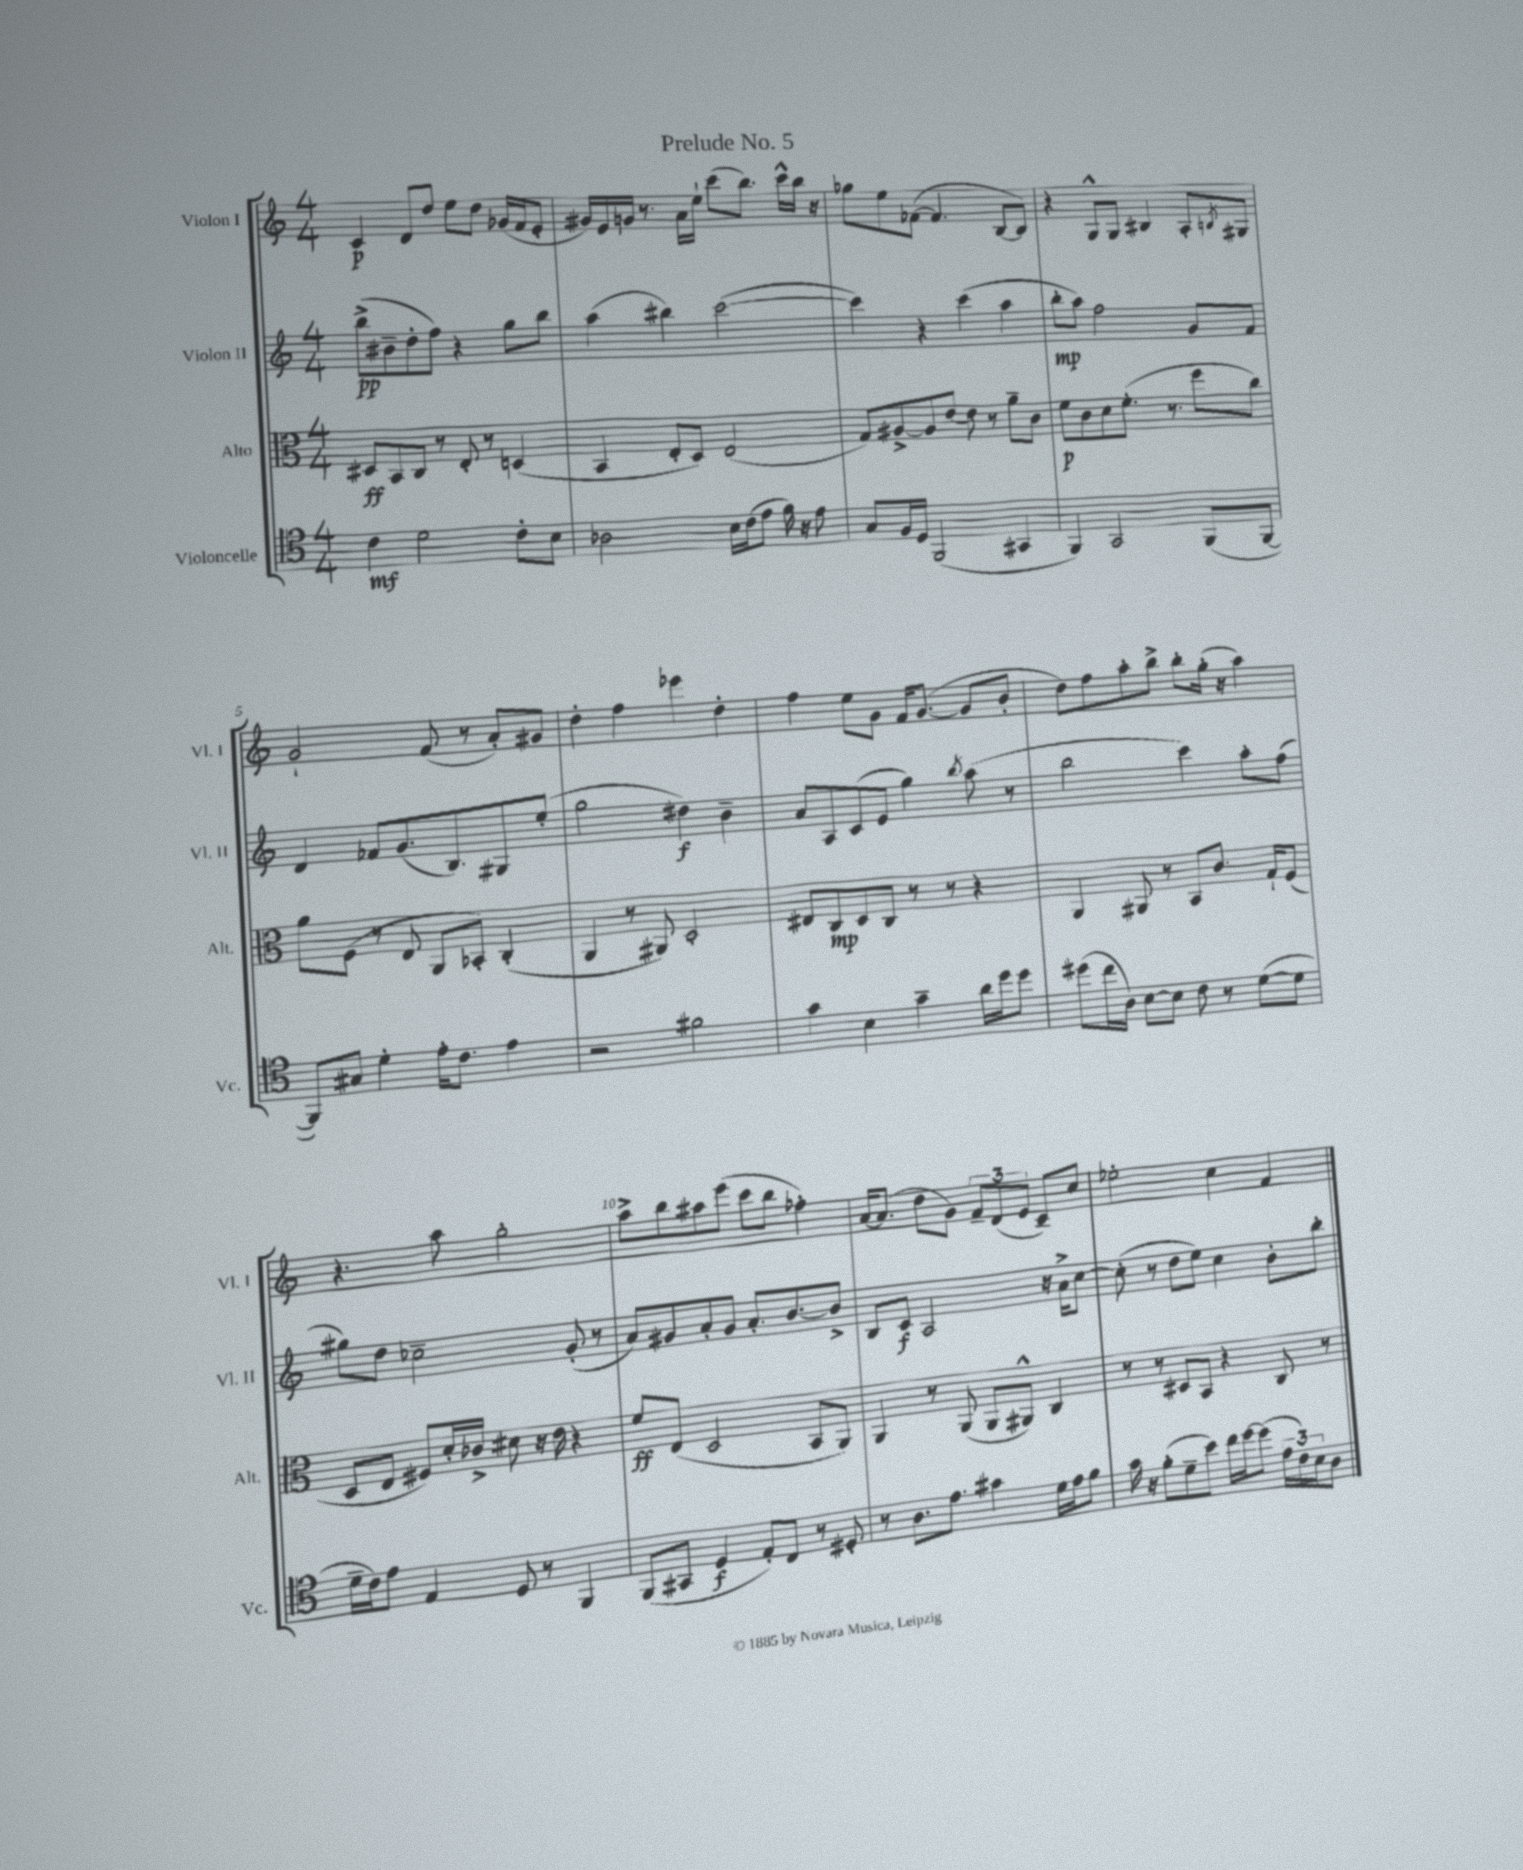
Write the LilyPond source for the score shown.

\header { title = "Prelude No. 5" }
<<
\new StaffGroup <<
\new Staff = "s0" \with { instrumentName = "Violon I" shortInstrumentName = "Vl. I" } {
    \clef treble \key c \major \numericTimeSignature \time 4/4
    c'4\p d'8 d''8 e''8 d''8 ges'16( f'16 e'8-. |
    gis'16) e'16 g'16 r8. a'16 e''16-! c'''8( b''8.) c'''16-^ b''16 r16 |
    ges''8 e''8 fes'8~( fes'4. b8~ b8) |
    r4 g8-^ g8 bis4 a8-. \acciaccatura { b8 } gis8 |
    g'2-! f'8( r8 a'8-.) gis'8 |
    d''4-. f''4 ees'''4 d''4-. |
    f''4 e''8 g'8 f'16 g'8.~( g'8 b'8-. |
    d''8) f''8 a''8-. b''8-> b''8-. g''16-.( r16 a''4) |
    r4. a''8 g''2-. |
    a''8-> b''8 ais''8 e'''8( c'''8 b''8 fes''4-.) |
    a'16~ a'8.( d''8 g'8) \tuplet 3/2 { f'8-- d'8( e'8 } c'8--) c''8 |
    ees''2-. c''4 f'4 \bar "|." |
}
\new Staff = "s1" \with { instrumentName = "Violon II" shortInstrumentName = "Vl. II" } {
    \clef treble \key c \major \numericTimeSignature \time 4/4
    b''8->\pp( bis'8-- d''8-. f''8) r4 g''8 b''8 |
    a''4( bis''4) c'''2~( |
    c'''4) r4 c'''4( a''4 |
    b''8-.\mp a''8) f''2 g'8 f'8 |
    d'4 fes'8 g'8.( b8.) gis8 e''8-.( |
    g''2 dis''4\f) b'4-- |
    a'8 a8 c'8( e'8 g''4) \acciaccatura { b''8 } a''8( r8 |
    b''2 c'''4) a''8-. f''8( |
    gis''8) d''8 ces''2-- g'8-.( r8 |
    a'8) gis'8 a'8-. gis'8 a'8.-. b'8.~ b'8-> |
    b8 c'8\f a2 r16 a'16-> c''8~ |
    c''8-.( r8 d''8 e''8) c''4 b'8-. b''8-. \bar "|." |
}
\new Staff = "s2" \with { instrumentName = "Alto" shortInstrumentName = "Alt." } {
    \clef alto \key c \major \numericTimeSignature \time 4/4
    dis8\ff b,8 c8 r8 e8-. r8 d4( |
    b,4 e8-. d8) e2( |
    g8) ais8~-> ais8 e'8~ e'8 r8 a'8-- c'8 |
    f'8\p c'8 d'8 f'8.-.( r8. f''8 c''8) |
    a'8 f8( r8 e8 a,8 bes,8-.) c4-.( |
    a,4 r8 ais,8) d2-. |
    eis8 c8\mp d8 c8 r8 r8 r4 |
    a,4 ais,8 r8 b,8 c'8. g16-! f8( |
    d8 e8 fis8) d'16-. ces'16-> dis'8 r16 e'16 r4 |
    f'8\ff e8( d2 b,8 a,8) |
    a,4 r8 a,8( a,8 ais,8-^) c4 |
    r8 r8 dis8 b,8 r4 c8 r8 \bar "|." |
}
\new Staff = "s3" \with { instrumentName = "Violoncelle" shortInstrumentName = "Vc." } {
    \clef tenor \key c \major \numericTimeSignature \time 4/4
    c'4\mf d'2 c'8-. b8 |
    aes2 b16 c'16( e'8 f'16) r16 e'8 |
    g8 f16 d16 f,2( gis,4 |
    f,4) g,2 f,8( f,8~ |
    f,8) gis8 d'4-. e'16-. c'8. e'4 |
    r2 fis'2 |
    g'4 b4 g'4-- a'16 d''16 d''8 |
    dis''8( c''16 a16) b8~ b8 c'8 r8 d'8~( d'8 |
    d'16-- c'16) e'8 e4 d8 r8 f,4 |
    f,8( gis,8 d4\f e8-.) c8 r8 dis8-. |
    r8 a8. e'8. gis'4 d'16 e'16 f'8 |
    g'16 r16 f'8-.( d'8-- b'8) c''16 d''16~ d''8( \tuplet 3/2 { e'16 c'16) b16 } a8 \bar "|." |
}
>>
>>
\layout { \context { \Score \override BarNumber.break-visibility = ##(#f #t #t) barNumberVisibility = #(every-nth-bar-number-visible 5) } }
